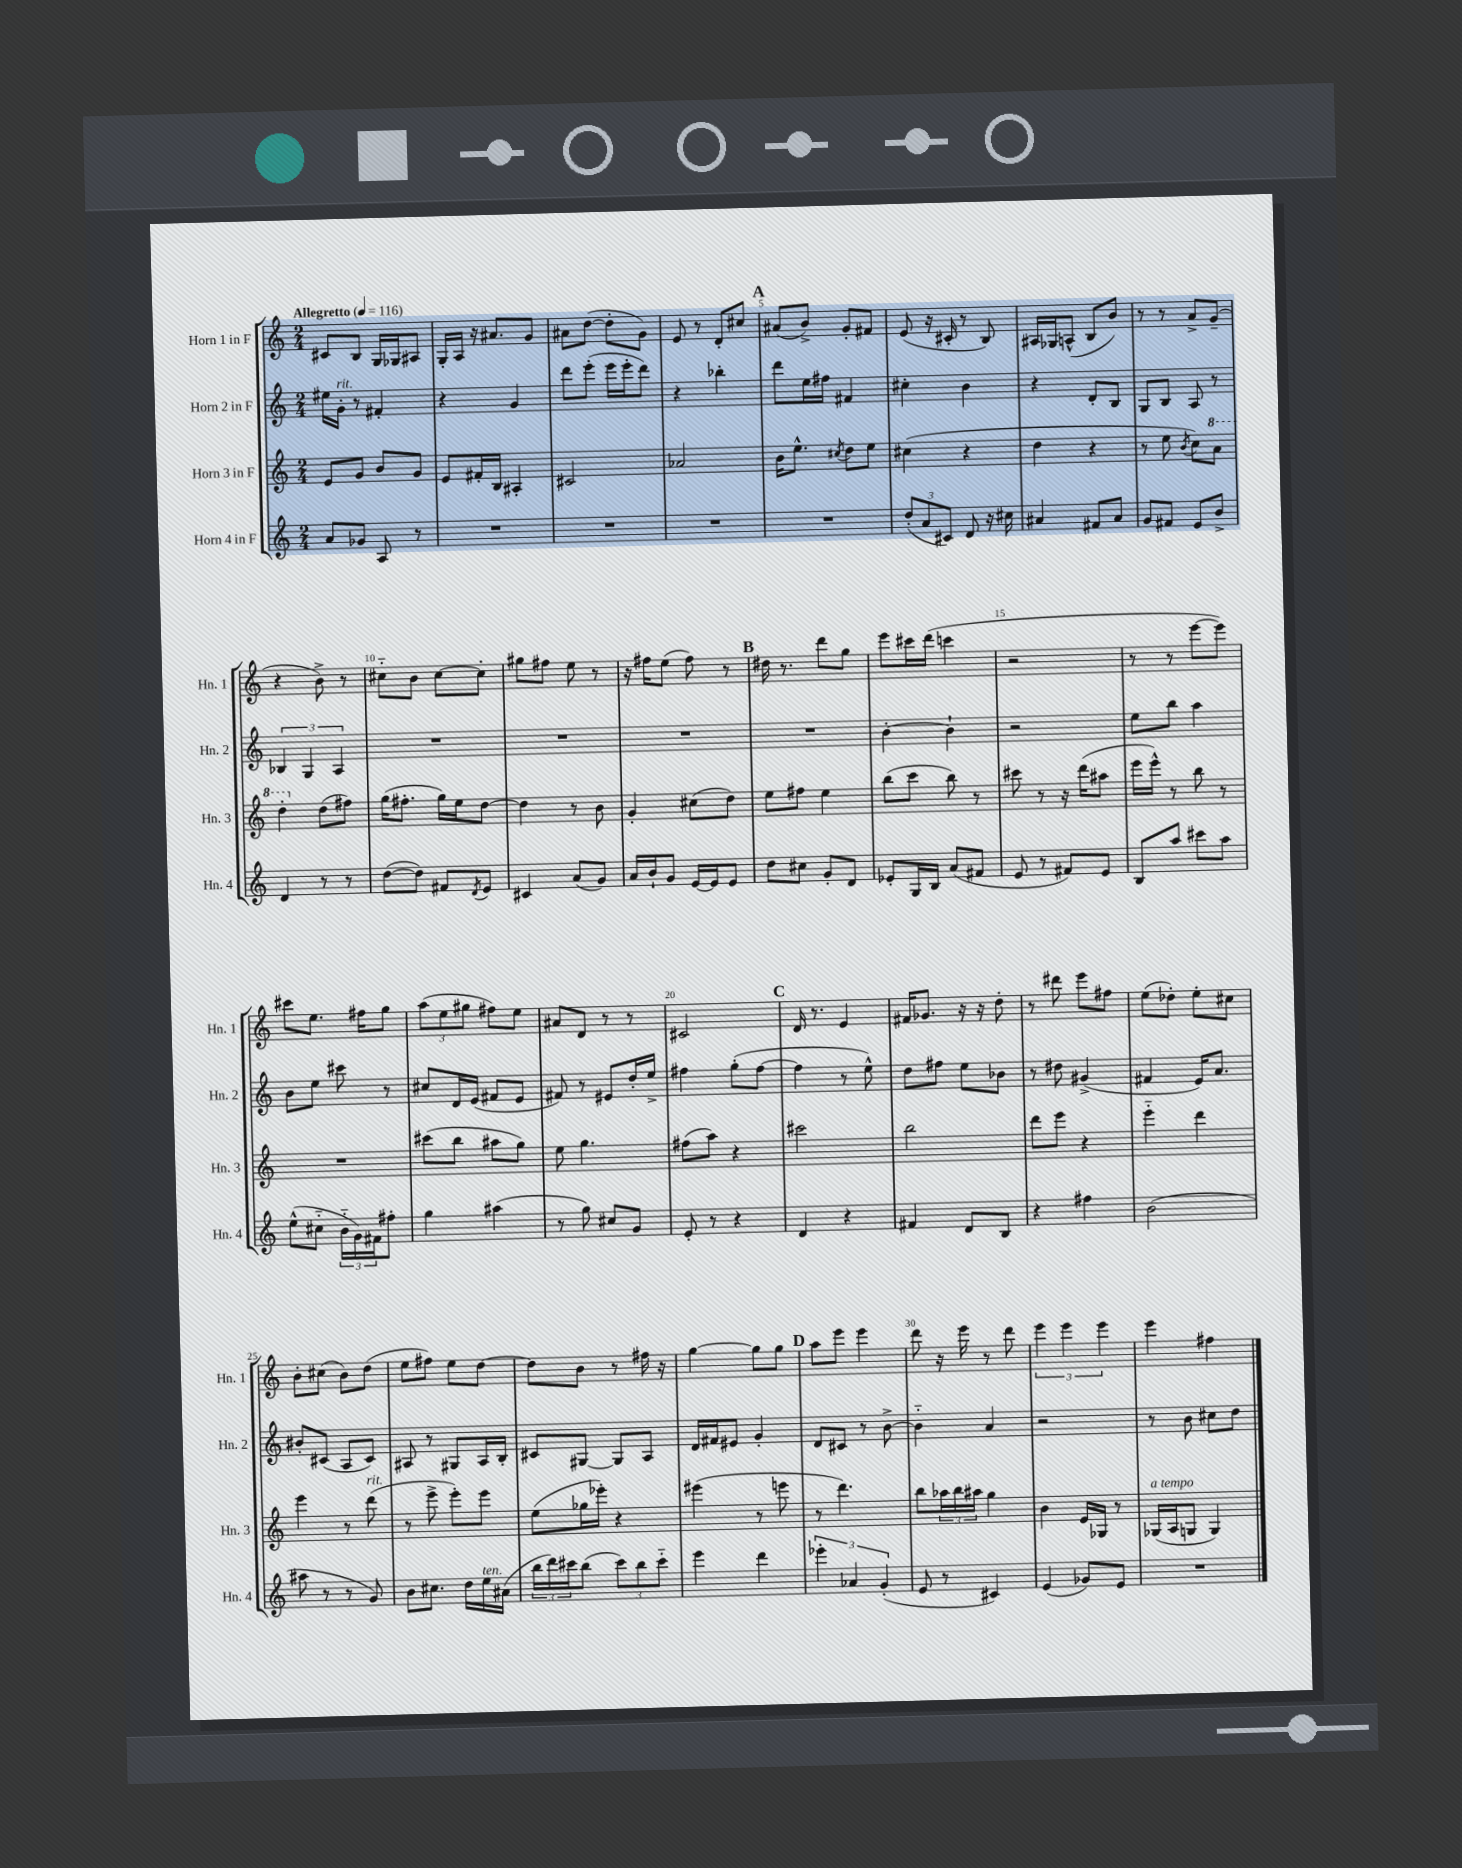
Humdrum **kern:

**kern	**kern	**kern	**kern
*part4	*part3	*part2	*part1
*staff4	*staff3	*staff2	*staff1
*I"Horn 4 in F	*I"Horn 3 in F	*I"Horn 2 in F	*I"Horn 1 in F
*I'Hn. 4	*I'Hn. 3	*I'Hn. 2	*I'Hn. 1
*clefG2	*clefG2	*clefG2	*clefG2
*k[]	*k[]	*k[]	*k[]
*M2/4	*M2/4	*M2/4	*M2/4
*MM116	*MM116	*MM116	*MM116
=1	=1	=1	=1
!	!	!	!LO:TX:a:B:t=Allegretto
8a/L	8e/L	16ee#X\LL	8c#X/L
!	!	!LO:TX:a:i:t=rit.	!
.	.	16g'\JJ	.
8g-X/J	8g/J	8r	8B/J
8A/	8b/L	4f#X'/	16G/LL
.	.	.	16G-X/J
8r	8g/J	.	8A#X/J
=2	=2	=2	=2
2r	8e/L	4r	16G'/LL
.	.	.	16A/JJ
.	16f#X'/L	.	16r
.	16B/JJ	.	8.a#X/L
.	4A#X'/	4g/	.
.	.	.	8g/J
=3	=3	=3	=3
2r	2c#X/	8ddd\L	8a#X\L
.	.	(8eee'\J	([8dd\J
.	.	16eee\LL	8dd'\L]
.	.	16eee'\J	.
.	.	8ddd\J)	8g\J)
=4	=4	=4	=4
2r	2a-X/	4r	8e/
.	.	.	8r
.	.	4bb-X'\	8d'/L
.	.	.	8cc#X/J
!!LO:REH:place=s1:t=A
=5	=5	=5	=5
2r	16b\KL	8ddd\L	(8a#X/L
.	8.ee^^\J	.	.
.	.	16ee\L	8b^/J)
.	.	16ff#X\JJ	.
.	8qcc#X/	.	.
.	8dd\L	4f#X/	8g'/L
.	8ee\J	.	8f#X/J
=6	=6	=6	=6
(12dd'/L	(4cc#X\	4cc#X'\	(8e/
12a/	.	.	.
.	.	.	16r
12c#X/J)	.	.	.
.	.	.	16c#X'/
8d/	4r	4b\	8r
16r	.	.	8B/)
16cc#X\	.	.	.
=7	=7	=7	=7
4a#X/	4dd\	4r	16A#X/LL
.	.	.	16G-X/J
.	.	.	(8An^^/J
8f#X/L	4r	8d'/L	8B/L
8a#/J	.	8B/J	8b/J)
=8	=8	=8	=8
8g/L	8r	8G/L	8r
8f#X/J	8ee\	8B/J	8r
.	8qb/	.	.
8e/L	8cc\L)	8A/	8a^/L
*	*8va	*	*
8b^/J	8aa\J	8r	(8g~/J
!!LO:LB:g=z
=9	=9	=9	=9
4d/	4ddd'\	6B-X/	4r
.	.	6G/	.
*	*X8va	*	*
8r	(8dd\L	.	8b^\)
.	.	6A/	.
8r	8ff#X\J)	.	8r
=10	=10	=10	=10
([8dd\L	(16gg\KL	2r	8cc#X\L
.	8.ff#X'\J	.	.
8dd\J])	.	.	8b\J
8f#X/L	16gg\LL)	.	[8cc#\L
.	16ee\J	.	.
8qd/	.	.	.
8e/J	[8dd\J	.	8cc#'\J]
=11	=11	=11	=11
4c#X/	4dd\]	2r	8gg#X\L
.	.	.	8ff#X\J
(8a/L	8r	.	8ee\
8g/J)	8b\	.	8r
=12	=12	=12	=12
16a/LL	4g'/	2r	16r
16b`/J	.	.	16ff#X\KL
8g/J	.	.	(8ee\J
[16e/LL	(8cc#X\L	.	8ff#\)
16e/J]	.	.	.
8e/J	8dd\J)	.	8r
!!LO:REH:place=s1:t=B
=13	=13	=13	=13
8dd\L	8ee\L	2r	16dd#X\
.	.	.	8.r
8cc#X\J	8ff#X\J	.	.
8g'/L	4ee\	.	8ddd\L
8d/J	.	.	8gg\J
=14	=14	=14	=14
8e-X'/L	(8bb\L	[4b'\	8eee\L
16G/L	8ccc\J	.	16ccc#X\L
16B/JJ	.	.	(16ddd\JJ
(8a/L	8bb\)	4b`\]	4cccn\
8f#X/J	8r	.	.
=15	=15	=15	=15
8e/	8ccc#X\	2r	2r
8r	8r	.	.
8f#X/L)	16r	.	.
.	(16ddd\KL	.	.
8e/J	8aa#X\J	.	.
=16	=16	=16	=16
8B/L	16eee\LL	8ee\L	8r
.	16eee^^\JJ)	.	.
8aa/J	8r	8bb\J	8r
8ccc#X\L	8bb\	4aa\	[8eee\L
8aa\J	8r	.	8eee\J])
!!LO:LB:g=z
=17	=17	=17	=17
(8ee^^\L	2r	8b\L	8ccc#X\L
8cc#X\J	.	8ee\J	8.ee\J
24b\LL	.	8ccc#X\	.
24g\)	.	.	.
.	.	.	16ff#X\KL
24f#X\J	.	.	.
8ff#X'\J	.	8r	8gg\J
=18	=18	=18	=18
4gg\	(8ccc#X\L	8cc#X/L	(12aa\L
.	.	.	12ee\
.	8bb\J	16d/L	.
.	.	.	12gg#X\J
.	.	(16e/JJ	.
(4aa#X\	8aa#X\L	8f#X/L	8ff#X\L)
.	8gg\J)	8e/J	8ee\J
=19	=19	=19	=19
8r	8ee\	8f#X/)	8a#X/L
8gg\)	4.gg\	8r	8d/J
8cc#X/L	.	8e#X/L	8r
8g/J	.	16dd'/L	8r
.	.	16ee^/JJ	.
=20	=20	=20	=20
8e'/	(8ff#X\L	4ff#X\	2c#X/
8r	8aa\J)	.	.
4r	4r	(8gg'\L	.
.	.	[8ff#\J	.
!!LO:REH:place=s1:t=C
=21	=21	=21	=21
4d/	2ccc#X\	4ff#\]	16d/
.	.	.	8.r
4r	.	8r	4e/
.	.	8ee^^\)	.
=22	=22	=22	=22
4f#X/	2bb\	8dd\L	16f#X/KL
.	.	.	8.g-X/J
.	.	8ff#X\J	.
8d/L	.	8ee\L	16r
.	.	.	16r
8B/J	.	8b-X\J	8dd'\
=23	=23	=23	=23
4r	8ddd\L	8r	8r
.	8eee\J	8dd#X\	8ddd#X\
4ff#X\	4r	(4g#X^/	8eee\L
.	.	.	8ff#X\J
=24	=24	=24	=24
(2b\	4eee\	4f#X/	(8ee\L
.	.	.	8dd-X'\J)
.	4ddd\	16e/KL)	8ee'\L
.	.	8.a/J	.
.	.	.	8cc#X\J
!!LO:LB:g=z
=25	=25	=25	=25
8aa#X\	4eee\	8b#X'/L	8b'\L
8r	.	(8c#X/J	(8cc#X\J
8r	8r	8A/L	8b\L)
!	!LO:TX:a:i:t=rit.	!	!
8g/)	(8ddd\	8c#/J)	(8dd\J
=26	=26	=26	=26
8b\L	8r	8A#X/	8ee\L
8.cc#X\J	8eee^\	8r	8ff#X\J)
.	8eee'\L)	8G#X/L	8ee\L
16dd\LL	.	.	.
!LO:TX:a:i:t=ten.	!	!	!
16ee\	8eee\J	16A#/L	[8dd\J
(16a#X\JJ	.	16B'/JJ	.
=27	=27	=27	=27
24bb\LL	(8ee\L	8c#X/L	8dd\L]
24ddd\)	.	.	.
24ccc#X\J	.	.	.
(8bb\J	16gg-X\L	[8G#X/J	8b\J
.	16eee-X'\JJ)	.	.
12ccc#\L)	4r	8G#/L]	8r
12bb\	.	.	.
.	.	8A/J	16ff#X\
12ccc#\J	.	.	.
.	.	.	16r
=28	=28	=28	=28
4eee\	(4eee#X\	16d/LL	[4gg\
.	.	16f#X/J	.
.	.	8e#X/J	.
4ddd\	8r	4g'/	8gg\L]
.	8eeen\	.	8gg\J
!!LO:REH:place=s1:t=D
=29	=29	=29	=29
6eee-X'\	8r	8d/L	8aa\L
.	4.ddd\)	8c#X/J	8eee\J
6a-X/	.	.	.
.	.	8r	4eee\
(6g'/	.	.	.
.	.	[8b^\	.
=30	=30	=30	=30
8e/	8bb\L	4b\]	8ddd\
8r	24aa-X\L	.	16r
.	24bb\	.	.
.	.	.	16eee\
.	24aa#X\JJ	.	.
4c#X/)	4gg\	4a/	8r
.	.	.	8ddd\
=31	=31	=31	=31
(4e/	4b\	2r	6eee\
.	.	.	6eee\
8g-X/L)	16e/LL	.	.
.	16G-X/JJ	.	.
.	.	.	6eee\
8e/J	8r	.	.
=32	=32	=32	=32
!	!LO:TX:a:i:t=a tempo	!	!
2r	(16G-X/LL	8r	4eee\
.	16A/J	.	.
.	8Gn/J	8b\	.
.	4G/)	8cc#X\L	4ff#X\
.	.	8dd\J	.
==	==	==	==
*-	*-	*-	*-
